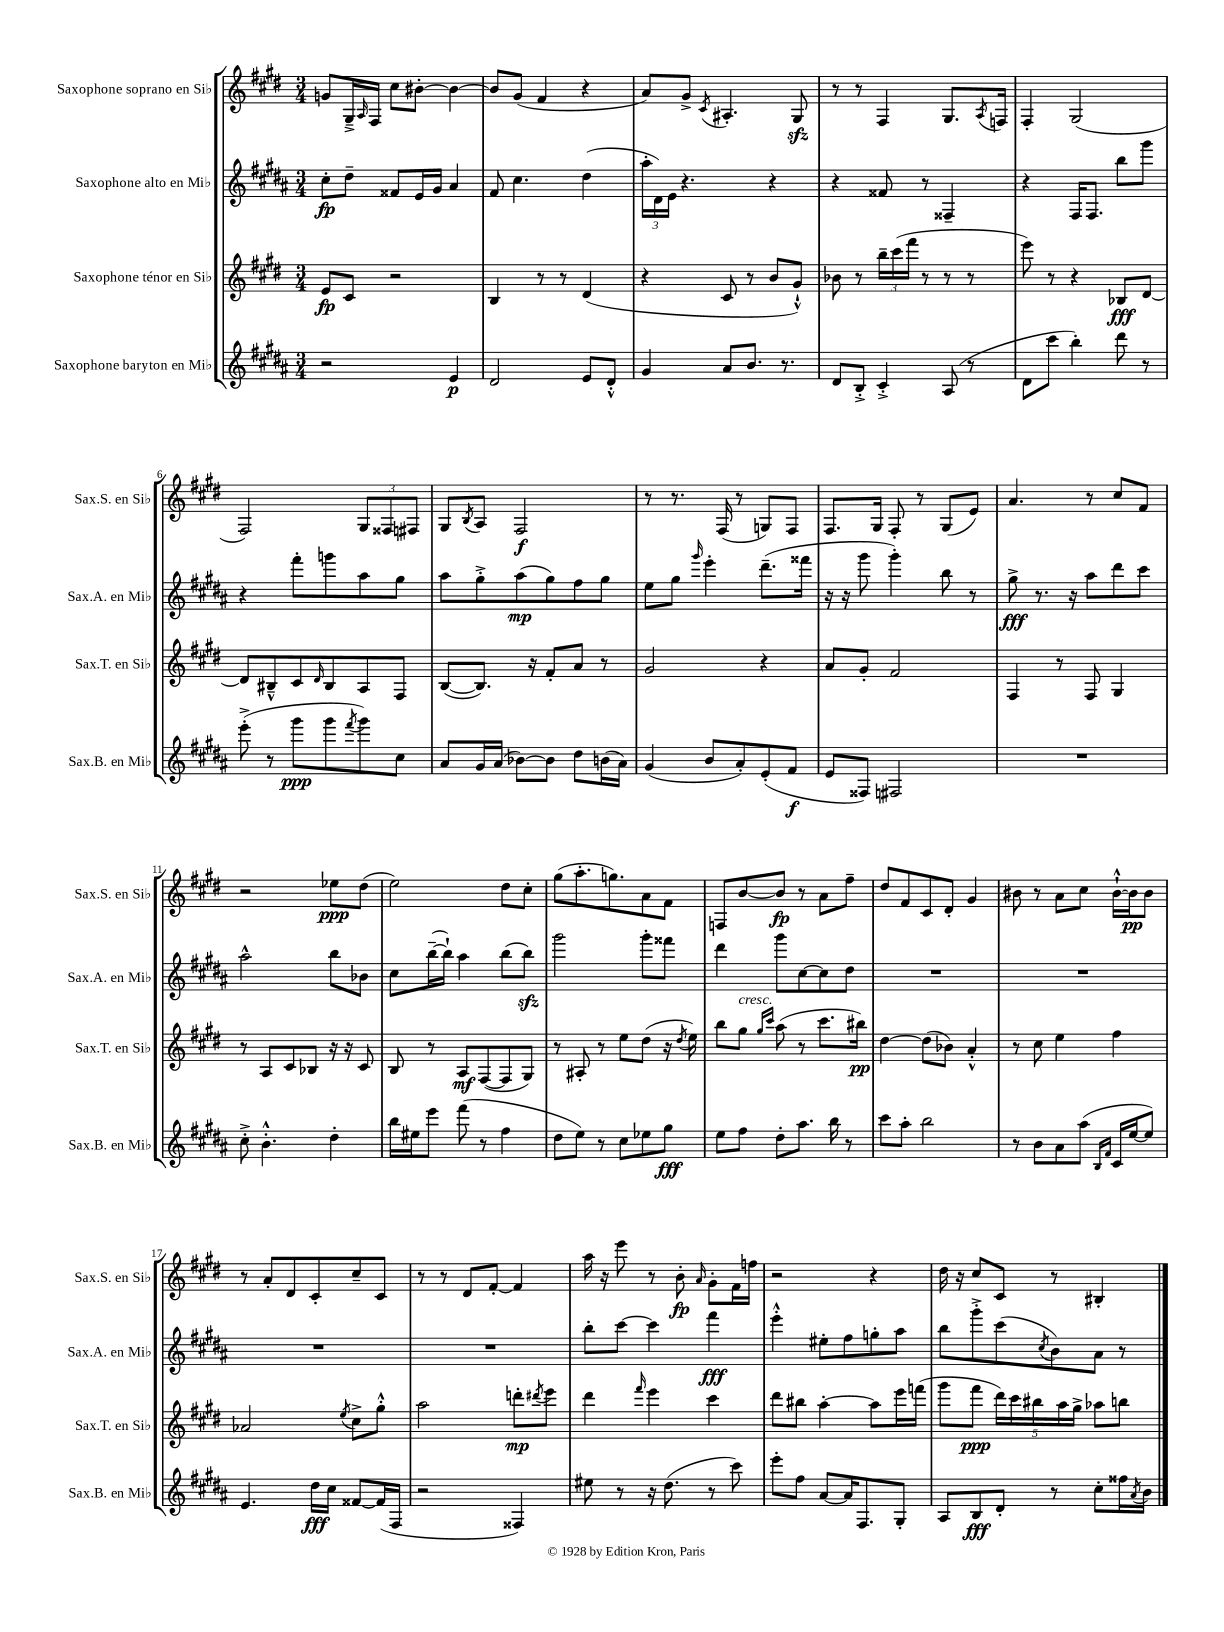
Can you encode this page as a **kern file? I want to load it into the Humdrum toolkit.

**kern	**kern	**kern	**kern
*staff4	*staff3	*staff2	*staff1
*clefG2	*clefG2	*clefG2	*clefG2
*k[f#c#g#d#a#]	*k[f#c#g#d#]	*k[f#c#g#d#a#]	*k[f#c#g#d#]
*M3/4	*M3/4	*M3/4	*M3/4
2r	8e/L	8cc#'\L	8g/L
.	8c#/J	8dd#~\J	16G#~^/L
.	.	.	16qqA/
.	.	.	16F#/JJ
.	2r	8f##/L	8cc#\L
.	.	16e/L	[8b#'\J
.	.	16g#/JJ	.
4e/	.	4a#/	4b#\_
=	=	=	=
2d#/	4B/	8f#/	8b#/]L
.	.	4.cc#\	(8g#/J
.	8r	.	4f#/
.	8r	.	.
8e/L	(4d#/	(4dd#\	4r
8d#'^^/J	.	.	.
=	=	=	=
4g#/	4r	24aa#'\LL	8a/L)
.	.	24d#\)	.
.	.	24e\JJ	.
.	.	4.r	8g#^/J
.	.	.	8qc#/
8a#/L	8c#/	.	4.A#'/
8.b/J	8r	.	.
.	8b/L	4r	.
8.r	.	.	.
.	8g#`^^/J)	.	8G#/
=	=	=	=
8d#/L	8b-\	4r	8r
8B'^/J	8r	.	8r
4c#'^/	24bb~\LL	8f##/	4F#/
.	(24ccc#\	.	.
.	24fff#\JJ	.	.
.	8r	8r	.
(8A#/	8r	4F##~/	8.G#/L
8r	8r	.	.
.	.	.	8qA/
.	.	.	16F/Jk
=	=	=	=
8d#\L	8eee\)	4r	4F#'/
8ccc#\J	8r	.	.
4bb'\)	4r	16F#/LK	(2G#/
.	.	8.F#/J	.
8ddd#\	8B-/L	8bb\L	.
8r	[8d#/J	8ggg#\J	.
=	=	=	=
(8eee'^\	8d#/]L	4r	2F#/)
8r	8B#~^^/	.	.
8ggg#\L	8c#/	8fff#'\L	.
.	16qqd#/	.	.
8ggg#\	8B#/	8ggg\	.
8qfff#/	.	.	.
8ggg#\)	8A/	8aa#\	12G#/L
.	.	.	12F##/
8cc#\J	8F#/J	8gg#\J	.
.	.	.	12F#/J
=	=	=	=
8a#/L	([8B/L	8aa#\L	8G#/L
.	.	.	8qB/
16g#/L	8.B/]J)	8gg#'^\	8A/J
(16a#/JJ	.	.	.
[8b-\L)	.	(8aa#\	2F#/
.	16r	.	.
8b-\]J	8f#'/L	8gg#\)	.
8dd#\L	8a/J	8ff#\	.
(16b\L	8r	8gg#\J	.
16a#\JJ)	.	.	.
=	=	=	=
(4g#/	2g#/	8ee\L	8r
.	.	8gg#\J	8.r
.	.	16qqggg#/	.
8b/L	.	4eee'\	.
.	.	.	(16F#/
8a#'/)	.	.	8r
(8e'/	4r	(8.ddd#~\L	8G/L)
8f#/J	.	.	8F#/J
.	.	16fff##\Jk	.
=	=	=	=
8e/L	8a/L	16r	8.F#/L
.	.	16r	.
8F##/J)	8g#'/J	8ggg#\	.
.	.	.	16G#/Jk
2F#/	2f#/	4ggg#'\)	8F#'/
.	.	.	8r
.	.	8bb\	(8G#/L
.	.	8r	8e/J)
=	=	=	=
2.r	4F#/	8gg#^\	4.a/
.	.	8.r	.
.	8r	.	.
.	.	16r	.
.	8F#/	8aa#\L	8r
.	4G#/	8ddd#\	8cc#/L
.	.	8ccc#\J	8f#/J
=	=	=	=
8cc#'^\	8r	2aa#^^\	2r
4.b'^^\	8A/L	.	.
.	8c#/	.	.
.	8B-/J	.	.
4dd#'\	16r	8bb\L	8ee-\L
.	16r	.	.
.	8c#/	8b-\J	(8dd#\J
=	=	=	=
16bb\LL	8B/	8cc#\L	2ee\)
16ee#\J	.	.	.
8eee\J	8r	([16bb~\L	.
.	.	16bb`\]JJ)	.
(8fff#\	8A/L	4aa#\	.
8r	([8F#/	.	.
4ff#\	8F#/]	(8bb\L	8dd#\L
.	8G#/J)	8bb\J)	8cc#'\J
=	=	=	=
8dd#\L	8r	2ggg#\	(8gg#\L
8ee\J)	8A#'/	.	8.aa'\
8r	8r	.	.
.	.	.	8.gg\)
8cc#\L	8ee\L	.	.
8ee-\	(8dd#\J	8ggg#'\L	8a\
8gg#\J	16r	8fff##\J	8f#\J
.	8qdd#/	.	.
.	16ee\)	.	.
=	=	=	=
8ee\L	8bb\L	4ddd#\	8F/L
8ff#\J	8gg#\J	.	[8b/
.	16qqgg#/LL	.	.
.	16qqccc#/JJ	.	.
8dd#'\L	(8aa\	8ggg#\L	8b/]J
8.aa#\J	8r	[8cc#\	8r
.	8.ccc#\L	8cc#\]	8a\L
16bb\	.	.	.
8r	.	8dd#\J	8ff#~\J
.	16bb#\Jk)	.	.
=	=	=	=
8ccc#\L	[4dd#\	2.r	8dd#/L
8aa#'\J	.	.	8f#/
2bb\	(8dd#\]L	.	8c#/
.	8b-\J)	.	8d#'/J
.	4a'^^/	.	4g#/
=	=	=	=
8r	8r	2.r	8b#\
8b\L	8cc#\	.	8r
8a#\	4ee\	.	8a\L
(8aa#\J	.	.	8cc#\J
16qqB/LL	.	.	.
16qqf#/JJ	.	.	.
16c#/LL	4ff#\	.	[16b#`^^\LL
[16ee/J	.	.	16b#\]J
8ee/]J)	.	.	8b#\J
=	=	=	=
4.e/	2a-/	2.r	8r
.	.	.	8a'/L
.	.	.	8d#/
16dd#\LL	.	.	8c#'/
16cc#\JJ	.	.	.
.	8qee/	.	.
[8f##/L	8cc#^\L	.	8cc#~/
(16f##/]L	8gg#'^^\J	.	8c#/J
16F#/JJ	.	.	.
=	=	=	=
2r	2aa\	2.r	8r
.	.	.	8r
.	.	.	8d#/L
.	.	.	[8f#'/J
4F##/)	8ddd'\L	.	4f#/]
.	8qddd#/	.	.
.	8eee\J	.	.
=	=	=	=
8ee#\	4ddd#\	8bb'\L	16aa\
.	.	.	16r
8r	.	[8ccc#\J	8eee\
.	16qqfff#/	.	.
16r	4eee\	4ccc#\]	8r
(8.dd#\	.	.	.
.	.	.	8b'\
.	.	.	16qqa/
8r	4ccc#\	4fff#\	8g#'\L
8ccc#\)	.	.	16f#\L
.	.	.	16ff\JJ
=	=	=	=
8eee'\L	8ddd#\L	4eee'^^\	2r
8ff#\J	8bb#\J	.	.
[8a#/L	[4aa'\	8ee#'\L	.
16a#/]K	.	8ff#\	.
8.F#/	.	.	.
.	8aa\]L	8gg'\	4r
8G#'/J	16eee\L	8aa#\J	.
.	(16fff\JJ	.	.
=	=	=	=
8A#/L	8ggg#\L	8bb\L	16dd#\
.	.	.	16r
8B/	8fff#\J	8ggg#'^\	8cc#/L
8d#'/J	20ddd#\LL)	(8ccc#\	8c#/J
.	20ccc#\	.	.
.	20bb#\	.	.
.	.	8qcc#/	.
8r	.	8b\)	8r
.	20aa\	.	.
.	20gg#^\JJ	.	.
8cc#'\L	8aa-\L	8a#\J	4B#'/
16ff##\L	8bb\J	8r	.
8qa#/	.	.	.
16b\JJ	.	.	.
==	==	==	==
*-	*-	*-	*-
